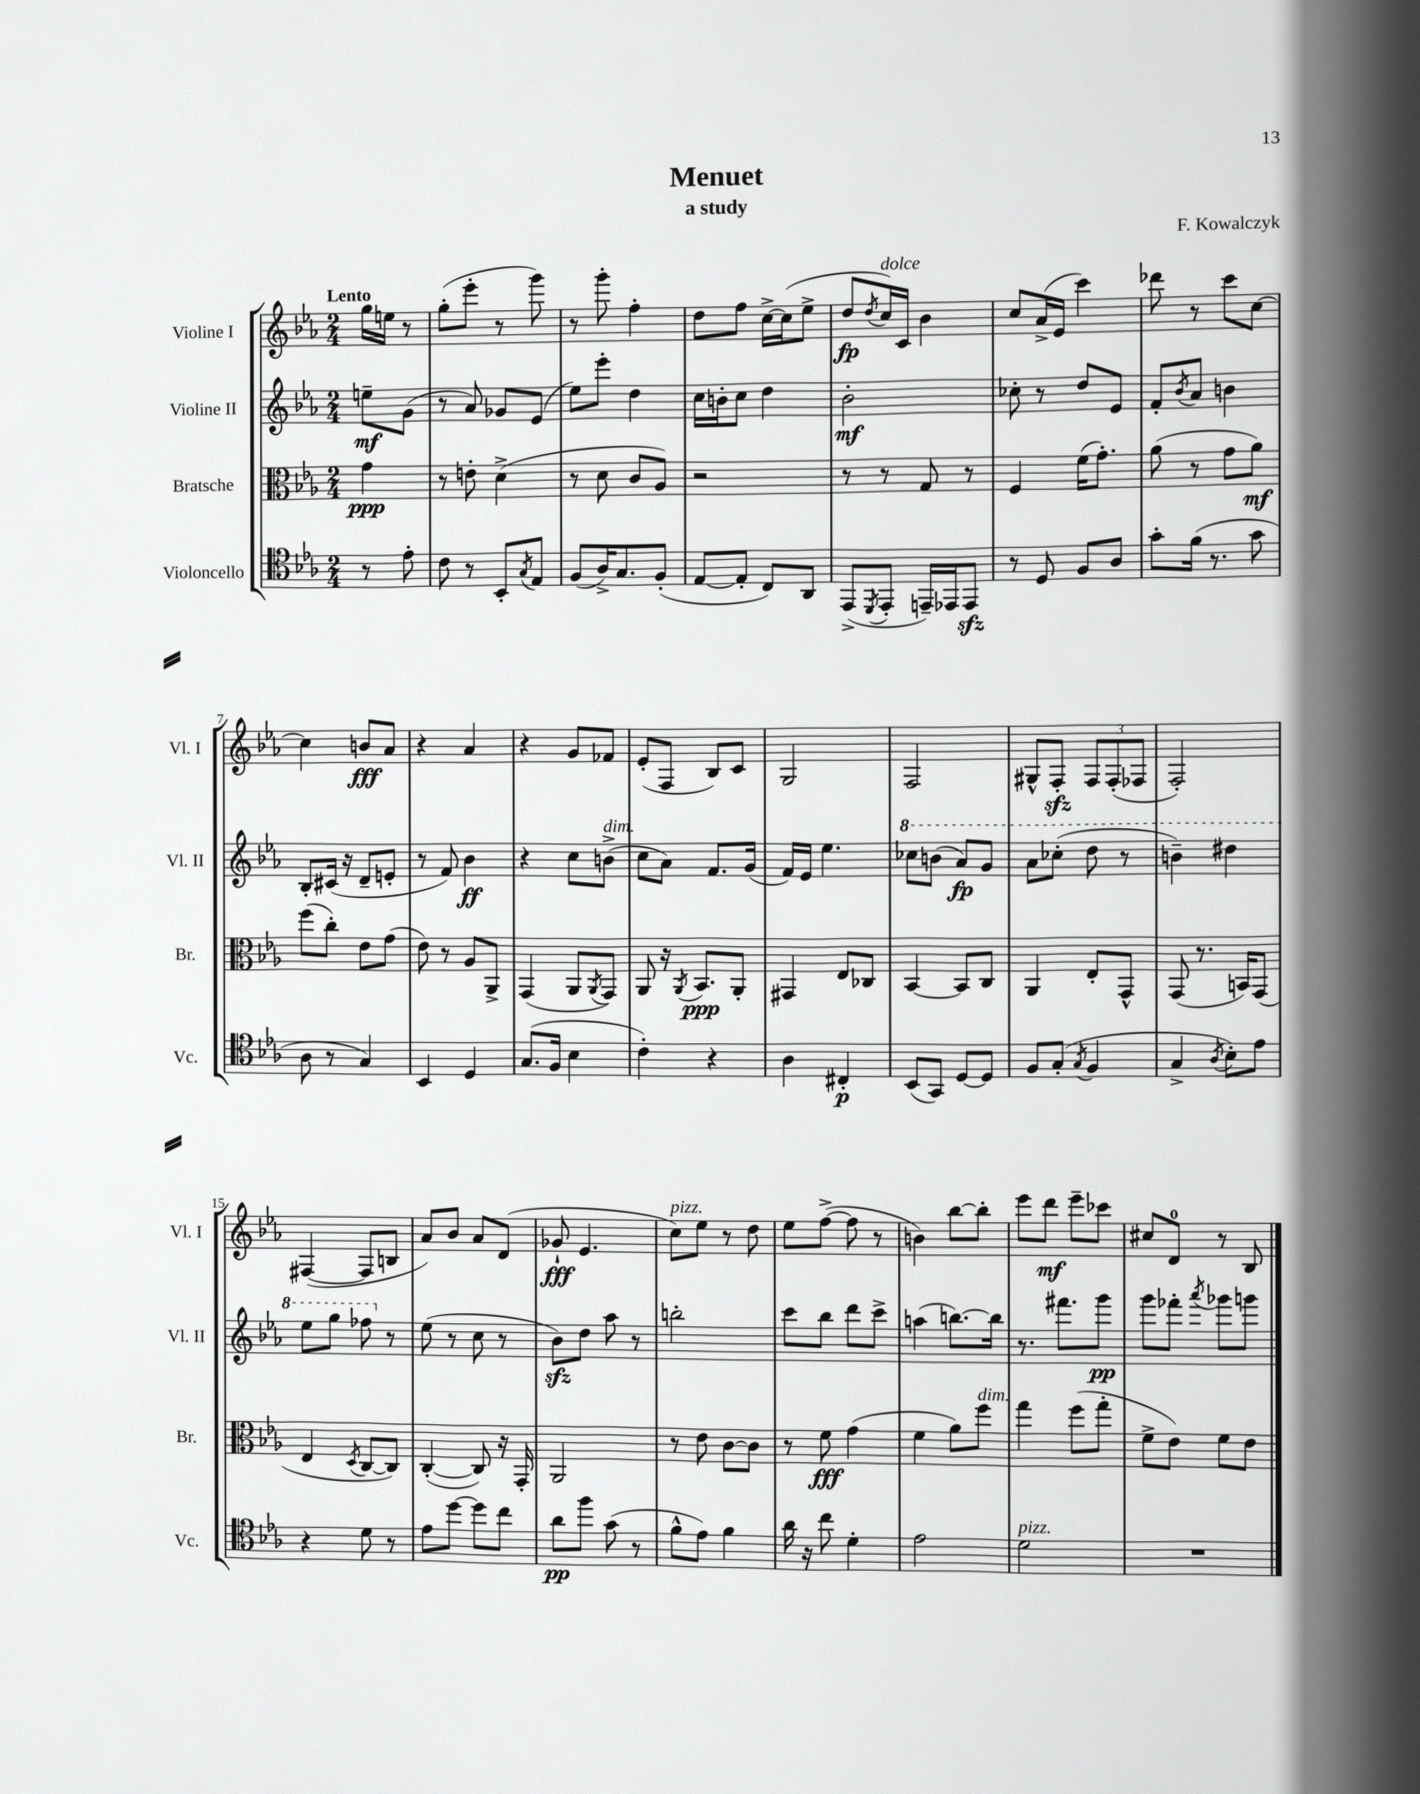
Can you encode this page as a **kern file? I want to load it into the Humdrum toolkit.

**kern	**kern	**kern	**kern
*staff4	*staff3	*staff2	*staff1
*clefC4	*clefC3	*clefG2	*clefG2
*k[b-e-a-]	*k[b-e-a-]	*k[b-e-a-]	*k[b-e-a-]
*M2/4	*M2/4	*M2/4	*M2/4
8r	4g	8ee~	16gg
.	.	.	16ee
8e-'	.	(8g	8r
=	=	=	=
8c	8r	8r	(8gg'
8r	8e'	8a-)	8eee-'
8BB-'	(4d^	8g-	8r
8qG	.	.	.
8E-	.	(8e-	8ggg)
=	=	=	=
(8F	8r	8ee-)	8r
16A-^)	8d	8eee-'	8ggg'
8.G	.	.	.
.	8c	4dd	4ff'
(8F'	8A-)	.	.
=	=	=	=
[8E-	2r	16cc	8dd
.	.	16b'	.
8E-']	.	8cc	8ff
8C)	.	4dd	[16cc^
.	.	.	(16cc]
8AA-	.	.	8ee-^
=	=	=	=
(8EE-^	8r	2b-'	8dd
8qDD	.	.	8qdd
8EE-'	8r	.	16cc)
.	.	.	16c
16EE~)	8G	.	4b-
16EE-	.	.	.
8EE-	8r	.	.
=	=	=	=
8r	4F	8cc-'	8cc
8D	.	8r	(16a-^
.	.	.	16e-
8F	(16f	8dd	4ccc)
.	8.g')	.	.
8A-	.	8e-	.
=	=	=	=
8g'	(8a-	8f'	8ddd-
.	.	8qb-	.
(16f	8r	8a-	8r
8.r	.	.	.
.	8g	4b	8ccc
8g	8a-)	.	[8cc
=	=	=	=
8A-	(8ff	8B-'	4cc]
8r	8cc')	(16c#	.
.	.	16r	.
4G)	8e-	8d~	8b
.	(8g	8e'	8a-
=	=	=	=
4BB-	8e-)	8r	4r
.	8r	8f)	.
4D	8A-	4b-	4a-
.	8AA-^	.	.
=	=	=	=
(8.G	(4GG	4r	4r
16F	.	.	.
4B-	8AA-	8cc	8g
.	8qAA-	.	.
.	8GG)	(8b^	8f-
=	=	=	=
4c')	8AA-	8cc	(8e-'
.	16r	8a-)	8F
.	8qAA-	.	.
.	8.BB-	.	.
4r	.	8.f	8B-)
.	8AA-'	.	8c
.	.	(16g	.
=	=	=	=
4A-	4GG#	16f)	2G
.	.	16e-	.
.	.	4.ee-	.
4C#'	8E-	.	.
.	8C-	.	.
=	=	=	=
(8BB-	[4BB-	8ccc-	2F
8GG)	.	(8bb	.
[8D	8BB-]	8aa-)	.
8D]	8C	8gg	.
=	=	=	=
8F	4AA-	8aa-	8G#^^
(8G'	.	(8ccc-'	8F'
8qG	.	.	.
4F	8E-'	8ddd	12F
.	.	.	(12F'
.	8GG^^	8r	.
.	.	.	12F-
=	=	=	=
4G^	(8GG	4bb~)	2F')
.	8.r	.	.
8qA-	.	.	.
8B-')	.	4ddd#	.
.	16BB)	.	.
8e-	(8GG	.	.
=	=	=	=
4r	4E-	8eee-	([4F#
.	.	8ggg	.
.	8qD	.	.
8d	[8C	8fff-	8F#]
8r	8C])	8r	8B
=	=	=	=
8e-	([4C'	(8ee-	8a-)
[8dd	.	8r	8b-
8dd]	8C])	8cc	8a-
8cc	16r	8r	(8d
.	16GG'	.	.
=	=	=	=
8a-	2AA-	8b-)	8g-`
8ff	.	8dd	4.e-
(8g	.	8aa-	.
8r	.	8r	.
=	=	=	=
8f^^	8r	2bb'	8cc)
8e-)	8e-	.	8ee-
4f	[8c	.	8r
.	8c]	.	8dd
=	=	=	=
16a-	8r	8ccc	8ee-
16r	.	.	.
8cc	8f	8bb-	([8ff^
4d'	(4g	8ddd	8ff]
.	.	8ccc^	8r
=	=	=	=
2e-	4f	(4aa	4b)
.	8a-)	[8.bb)	[8bb-
.	8ff	.	8bb-']
.	.	16bb]	.
=	=	=	=
2d	4gg	8.r	8eee-
.	.	.	8ddd
.	.	8.fff#	.
.	(8ff	.	8eee-~
.	8gg'	8ggg	8ccc-
=	=	=	=
2r	8f^	8ggg	8cc#
.	8e-)	8fff-'	8d
.	.	8qaaa-	.
.	8f	8ggg-	8r
.	8e-	8ggg	8B-
==	==	==	==
*-	*-	*-	*-
